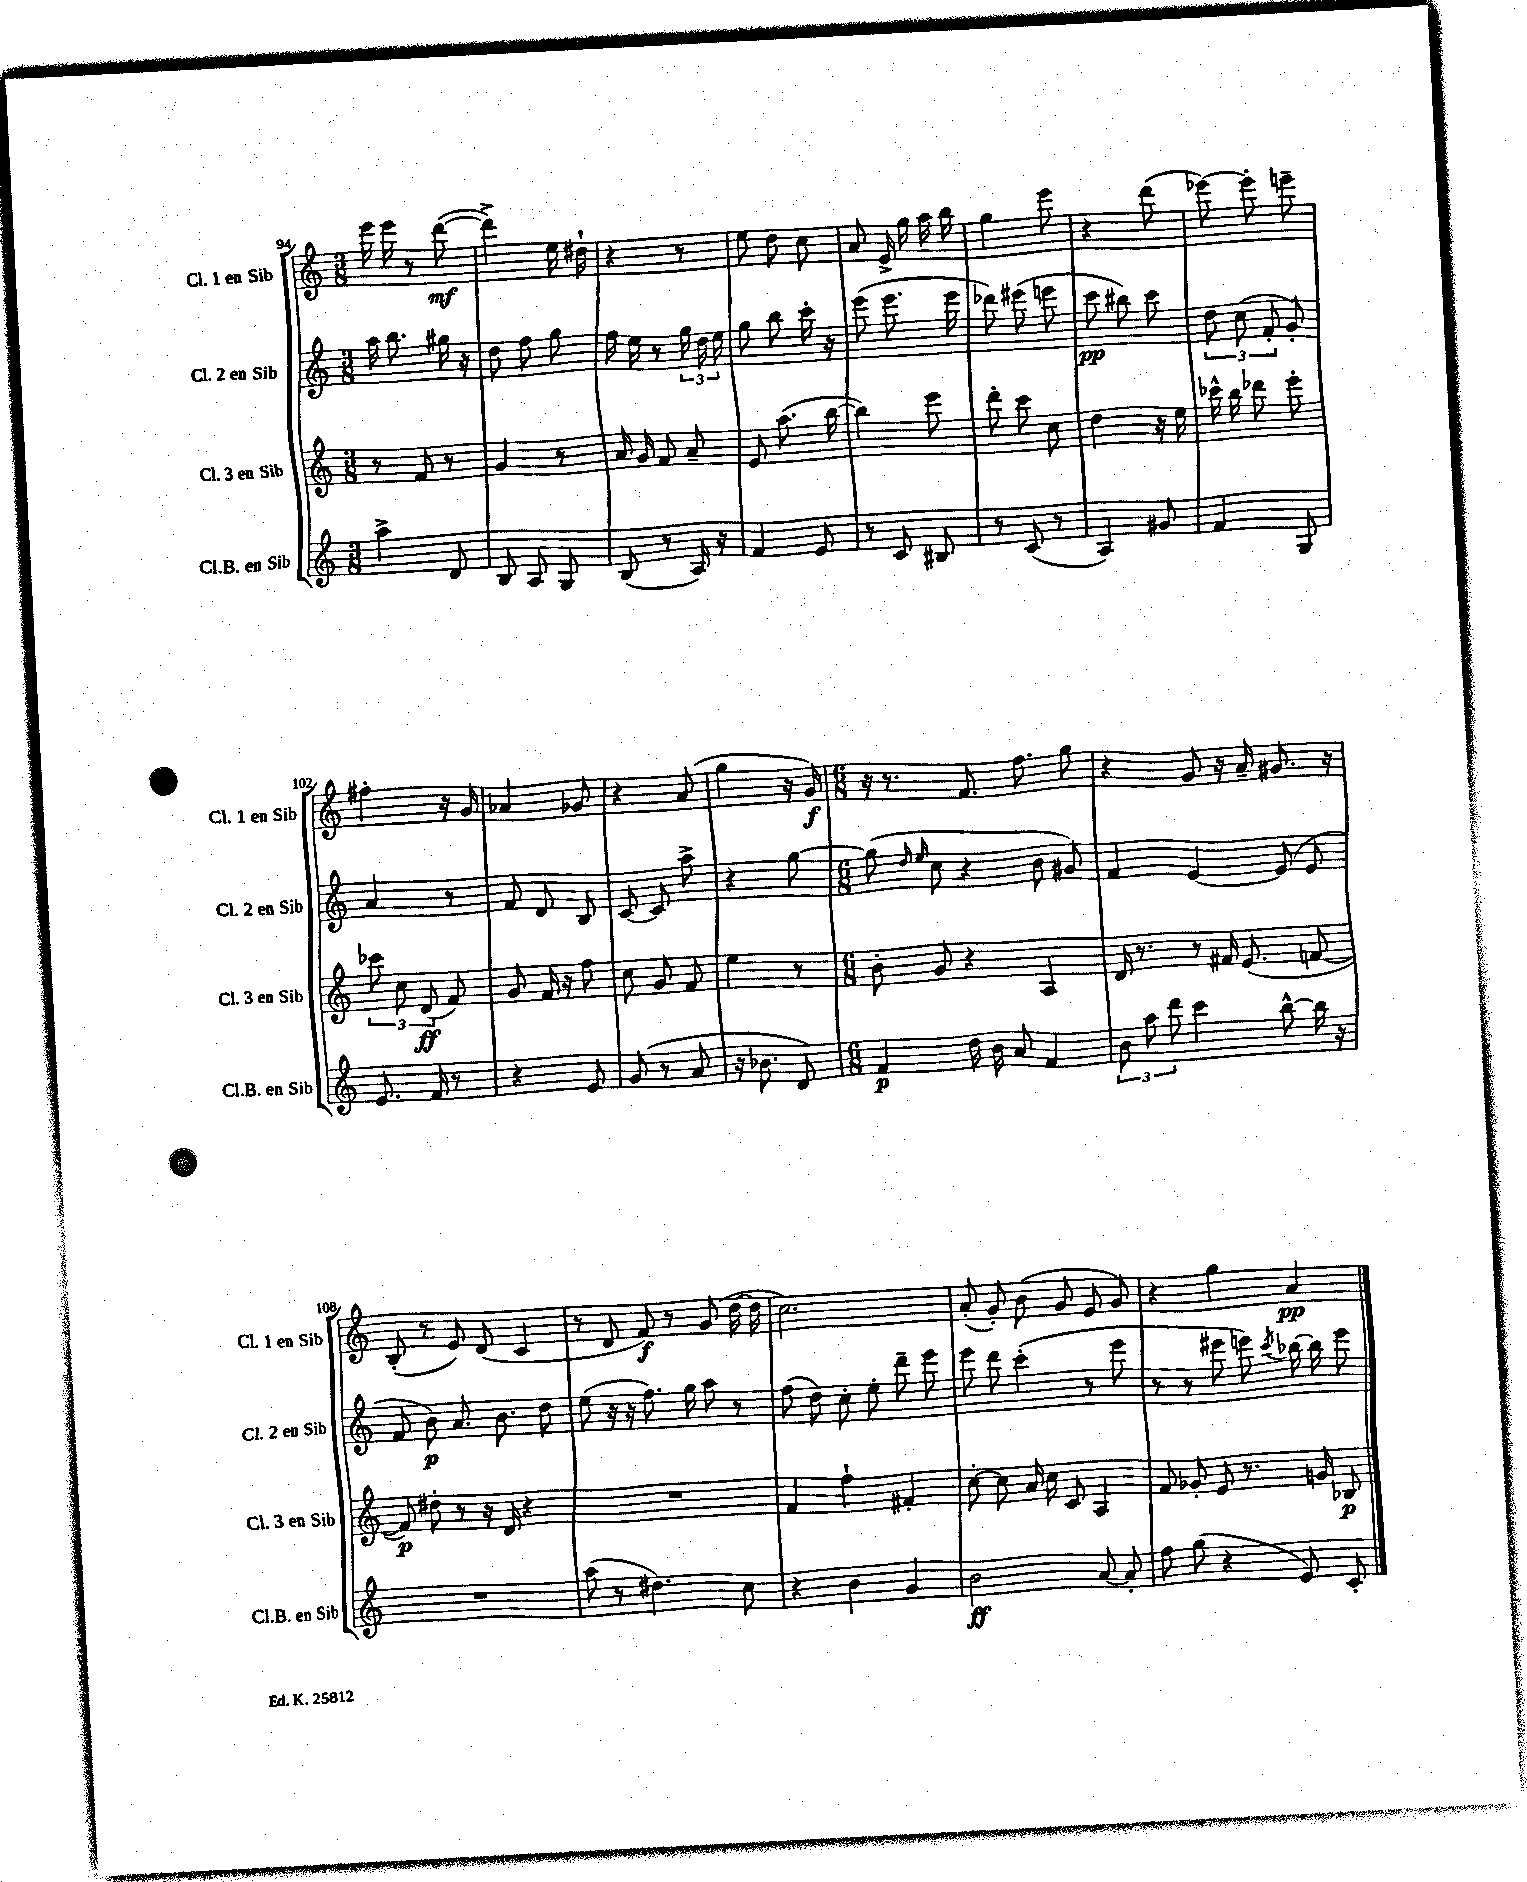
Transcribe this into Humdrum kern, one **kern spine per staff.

**kern	**kern	**kern	**kern
*staff4	*staff3	*staff2	*staff1
*clefG2	*clefG2	*clefG2	*clefG2
*k[]	*k[]	*k[]	*k[]
*M3/8	*M3/8	*M3/8	*M3/8
4aa^	8r	16aa	16eee
.	.	8.bb	16eee
.	8f	.	8r
8d	8r	16gg#	([8ddd
.	.	16r	.
=	=	=	=
8B	4g	8dd	4ddd^])
8A	.	8ff	.
8G	8r	8gg	16ee
.	.	.	16dd#`
=	=	=	=
(8B	16a	16ff	4r
.	16g	16ee	.
8r	8f	8r	.
16A)	8a~	24gg	8r
.	.	24dd	.
16r	.	.	.
.	.	24ee	.
=	=	=	=
4f	8e	8gg	8ee
.	(8.aa	8bb	8dd
8e	.	16ccc'	8cc
.	[16bb	16r	.
=	=	=	=
8r	4bb])	(8eee	8a
8c	.	8.eee	16e^
.	.	.	16gg
8B#	8eee	.	16aa
.	.	16eee	16bb
=	=	=	=
8r	8ddd'	8ddd-)	4gg
(8c	8ccc	(8eee#	.
8r	8cc	8eee	8eee
=	=	=	=
4A)	4dd	8ccc	4r
.	.	8bb#)	.
8g#	16r	8ccc	(8ddd
.	16ee	.	.
=	=	=	=
4f	16ccc-^^	12dd	[8eee-)
.	16bb	.	.
.	.	(12cc	.
.	8ddd-	.	8eee-']
.	.	12f'	.
8G	8eee'	8g')	8eee~
=	=	=	=
8.e	12ccc-	4a	4ff#'
.	12cc	.	.
.	(12d	.	.
16f	.	.	.
8r	8f)	8r	16r
.	.	.	16g
=	=	=	=
4r	8g	8f	4a-
.	16f	8d	.
.	16r	.	.
8e	8ff	8B	8g-
=	=	=	=
(8g	8cc	[8c	4r
8r	8g	8c]	.
8a	8f	8aa^	(8a
=	=	=	=
16r	4ee	4r	4gg
8.b-	.	.	.
8d)	8r	[8gg	16r
.	.	.	16g)
=	=	=	=
*M6/8	*M6/8	*M6/8	*M6/8
4f	8b'	(8gg]	16r
.	.	.	8.r
.	.	16qqdd	.
.	.	16qqee	.
.	8g	8cc	.
16dd	4r	4r	8.f
16b	.	.	.
8a	.	.	.
.	.	.	8.ff
4f	4A	8b	.
.	.	8g#)	8gg
=	=	=	=
12b	16d	4f	4r
.	8.r	.	.
12aa	.	.	.
12ddd	.	.	.
4ccc	8r	[4e	8g
.	16f#	.	16r
.	(8.e	.	16a~
[8bb^^	.	(8e]	8.g#
16bb]	[8f	8e	.
16r	.	.	16r
=	=	=	=
2.r	8f])	8f	(8B'
.	8dd#'	8b)	8r
.	8r	8.a	8e)
.	16r	.	(8d
.	16d	8.b	.
.	4r	.	4c
.	.	8dd	.
=	=	=	=
(8aa	2.r	(8ee	8r
8r	.	16r	8d
.	.	16r	.
4.dd#)	.	8.ff)	8f)
.	.	.	8r
.	.	16gg	.
.	.	8aa	(8g
8cc	.	8r	[16dd
.	.	.	16dd]
=	=	=	=
4r	4f	(8ff	2.cc)
.	.	8dd)	.
4b	4ff`	8cc'	.
.	.	8ee'	.
4g	4f#'	8ddd~	.
.	.	8eee	.
=	=	=	=
2b	[8cc'	8eee	(8a'
.	8cc]	8ddd	8g')
.	16a	(4ccc'	(8b
.	16cc	.	.
.	8c	.	8g
[8a	4A	8r	8e
8a']	.	8eee	8g)
=	=	=	=
8ff	8f	8r	4r
(8gg	8g-'	8r	.
4r	8e	8eee#	4gg
.	8.r	8eee)	.
.	.	8qccc	.
8e)	.	[16bb-	4a
.	16g	16bb-]	.
8c'	8B-	8eee	.
==	==	==	==
*-	*-	*-	*-
